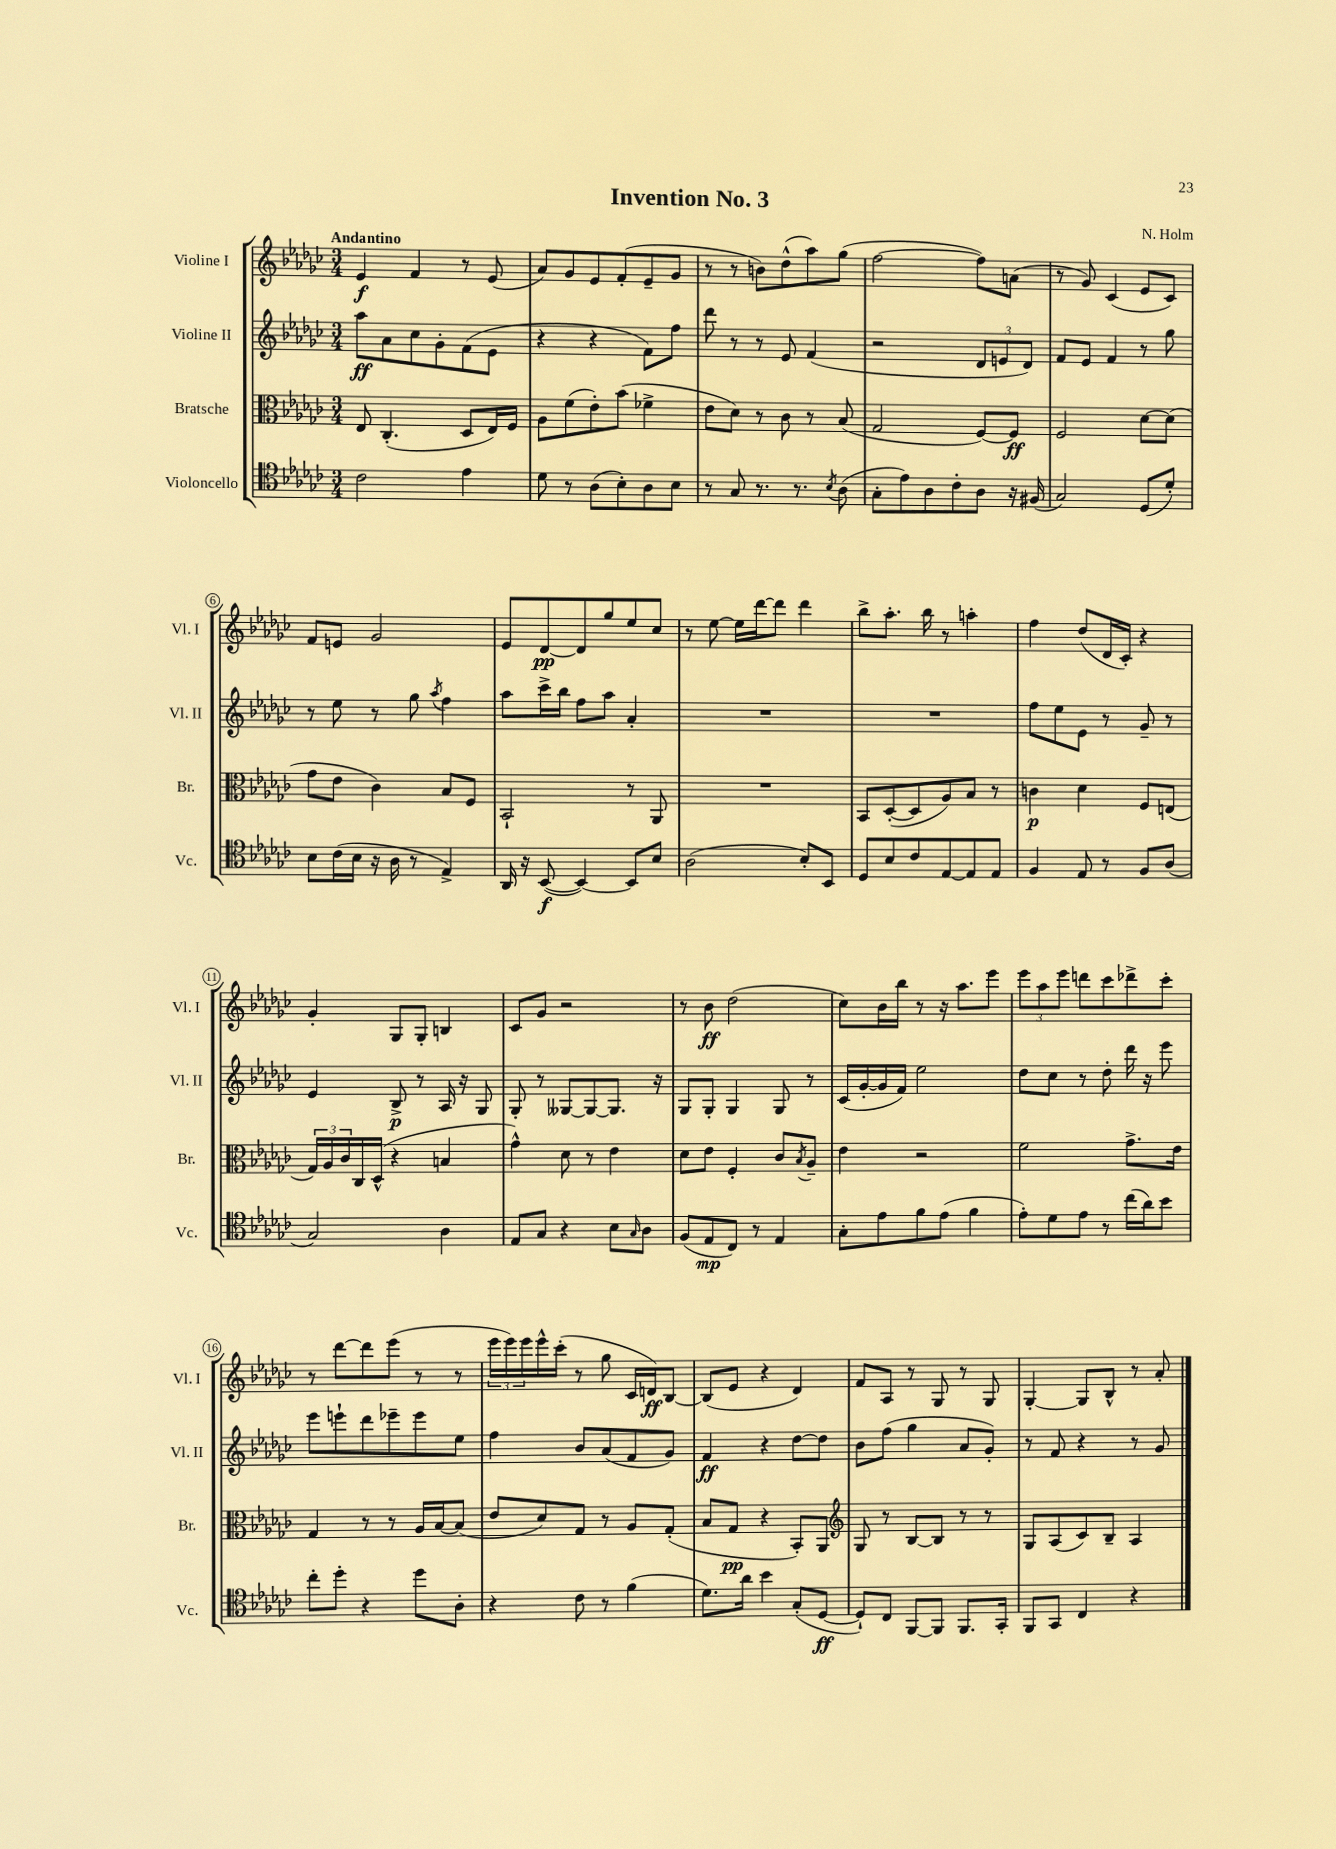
\header { title = "Invention No. 3" composer = "N. Holm" }
<<
\new StaffGroup <<
\new Staff = "s0" \with { instrumentName = "Violine I" shortInstrumentName = "Vl. I" } {
    \clef treble \key ges \major \numericTimeSignature \time 3/4 \tempo "Andantino"
    ees'4\f f'4 r8 ees'8( |
    aes'8) ges'8 ees'8 f'8-.( ees'8-- ges'8 |
    r8 r8 b'8) des''8-^( aes''8) ges''8( |
    f''2~ f''8) a'8( |
    r8 ges'8) ces'4( ees'8 ces'8) |
    f'8 e'8 ges'2 |
    ees'8 des'8~\pp des'8 ges''8 ees''8 ces''8 |
    r8 ees''8~ ees''16 des'''16~ des'''8 des'''4 |
    bes''8-> aes''8.-. bes''16 r8 a''4-. |
    f''4 des''8( des'16 ces'16-.) r4 |
    ges'4-. ges8 ges8-. b4 |
    ces'8 ges'8 r2 |
    r8 bes'8\ff des''2( |
    ces''8) bes'16 bes''16 r8 r16 aes''8. ees'''8 |
    \tuplet 3/2 { ees'''8 aes''8 ees'''8 } d'''8 ces'''8 des'''8-> ces'''8-. |
    r8 des'''8~ des'''8 ees'''8( r8 r8 |
    \tuplet 3/2 { ees'''16 ees'''16) ees'''16 } ees'''16-^ ces'''16-.( r8 ges''8 ces'16 d'16\ff) bes8~ |
    bes8( ees'8 r4 des'4) |
    f'8 aes8 r8 ges8 r8 ges8 |
    ges4~-. ges8 bes8-^ r8 aes'8-. \bar "|." |
}
\new Staff = "s1" \with { instrumentName = "Violine II" shortInstrumentName = "Vl. II" } {
    \clef treble \key ges \major \numericTimeSignature \time 3/4
    aes''8\ff aes'8 ces''8 ges'8-. f'8( ees'8 |
    r4 r4 f'8) f''8 |
    des'''8 r8 r8 ees'8 f'4( |
    r2 \tuplet 3/2 { des'8 e'8 des'8) } |
    f'8 ees'8 f'4 r8 ges''8 |
    r8 ees''8 r8 ges''8 \acciaccatura { aes''8 } f''4 |
    aes''8 ces'''16-> bes''16 f''8 aes''8 aes'4-. |
    R2. |
    R2. |
    f''8 ees''8 ees'8 r8 ges'8-- r8 |
    ees'4 bes8->\p r8 aes16 r16 ges8 |
    ges8-. r8 geses8~ geses8~ geses8. r16 |
    ges8 ges8-. ges4 ges8 r8 |
    ces'16( ges'16~-. ges'16 f'16) ees''2 |
    des''8 ces''8 r8 des''8-. des'''16 r16 ees'''8 |
    ees'''8 e'''8-! des'''8 ees'''8-- ees'''8 ees''8 |
    f''4 bes'8 aes'8( f'8 ges'8) |
    f'4\ff r4 des''8~ des''8 |
    bes'8 f''8( ges''4 aes'8 ges'8-.) |
    r8 f'8 r4 r8 ges'8 \bar "|." |
}
\new Staff = "s2" \with { instrumentName = "Bratsche" shortInstrumentName = "Br." } {
    \clef alto \key ges \major \numericTimeSignature \time 3/4
    ees8 ces4.-.( des8 ees16) f16 |
    aes8 f'8( ees'8-.) bes'8( fes'4-> |
    ees'8 des'8) r8 ces'8 r8 bes8( |
    ges2 f8~) f8\ff |
    f2 des'8~ des'8( |
    ges'8 ees'8 ces'4) bes8 f8 |
    bes,2-! r8 aes,8 |
    R2. |
    bes,8 des8~-.( des8 aes8) bes8 r8 |
    c'4\p des'4 f8 e8( |
    \tuplet 3/2 { ges16) aes16 ces'16 } ces16 des16-^( r4 b4 |
    ges'4-^) des'8 r8 ees'4 |
    des'8 ees'8 f4-. ces'8 \acciaccatura { bes8 } aes8-- |
    ees'4 r2 |
    f'2 ges'8.-> ees'16 |
    ges4 r8 r8 aes16 bes16~ bes8( |
    ees'8 des'8) ges8 r8 aes8 ges8-.( |
    bes8 ges8\pp r4 bes,8-.) aes,8 |
    \clef treble ges8 r8 bes8~ bes8 r8 r8 |
    ges8 aes8( ces'8) bes8-- aes4 \bar "|." |
}
\new Staff = "s3" \with { instrumentName = "Violoncello" shortInstrumentName = "Vc." } {
    \clef tenor \key ges \major \numericTimeSignature \time 3/4
    ces'2 ees'4 |
    des'8 r8 aes8( bes8-.) aes8 bes8 |
    r8 ges8 r8. r8. \acciaccatura { bes8 } aes8( |
    ges8-. ees'8) aes8 ces'8-. aes8 r16 fis16( |
    ges2) des8( des'8-.) |
    bes8 ces'16( bes16 r16 aes16 r8 ees4->) |
    aes,16 r16 bes,8~\f( bes,4~) bes,8 bes8 |
    aes2( bes8-.) bes,8 |
    des8 bes8 ces'8 ees8~ ees8 ees8 |
    f4 ees8 r8 f8 aes8( |
    ges2) aes4 |
    ees8 ges8 r4 bes8 \grace { ges16 } aes8 |
    f8( ees8\mp ces8) r8 ees4 |
    ges8-. ees'8 f'8 ees'8( f'4 |
    ees'8-.) des'8 ees'8 r8 ces''16( aes'16) bes'8 |
    ces''8-. des''8-. r4 des''8 aes8-. |
    r4 ces'8 r8 f'4( |
    des'8.) aes'16 bes'4 ges8-.( des8~\ff |
    des8-!) ces8 f,8~ f,8 f,8. ges,16-. |
    f,8 ges,8 ces4 r4 \bar "|." |
}
>>
>>
\layout { \context { \Score \override BarNumber.stencil = #(make-stencil-circler 0.1 0.3 ly:text-interface::print) } }
